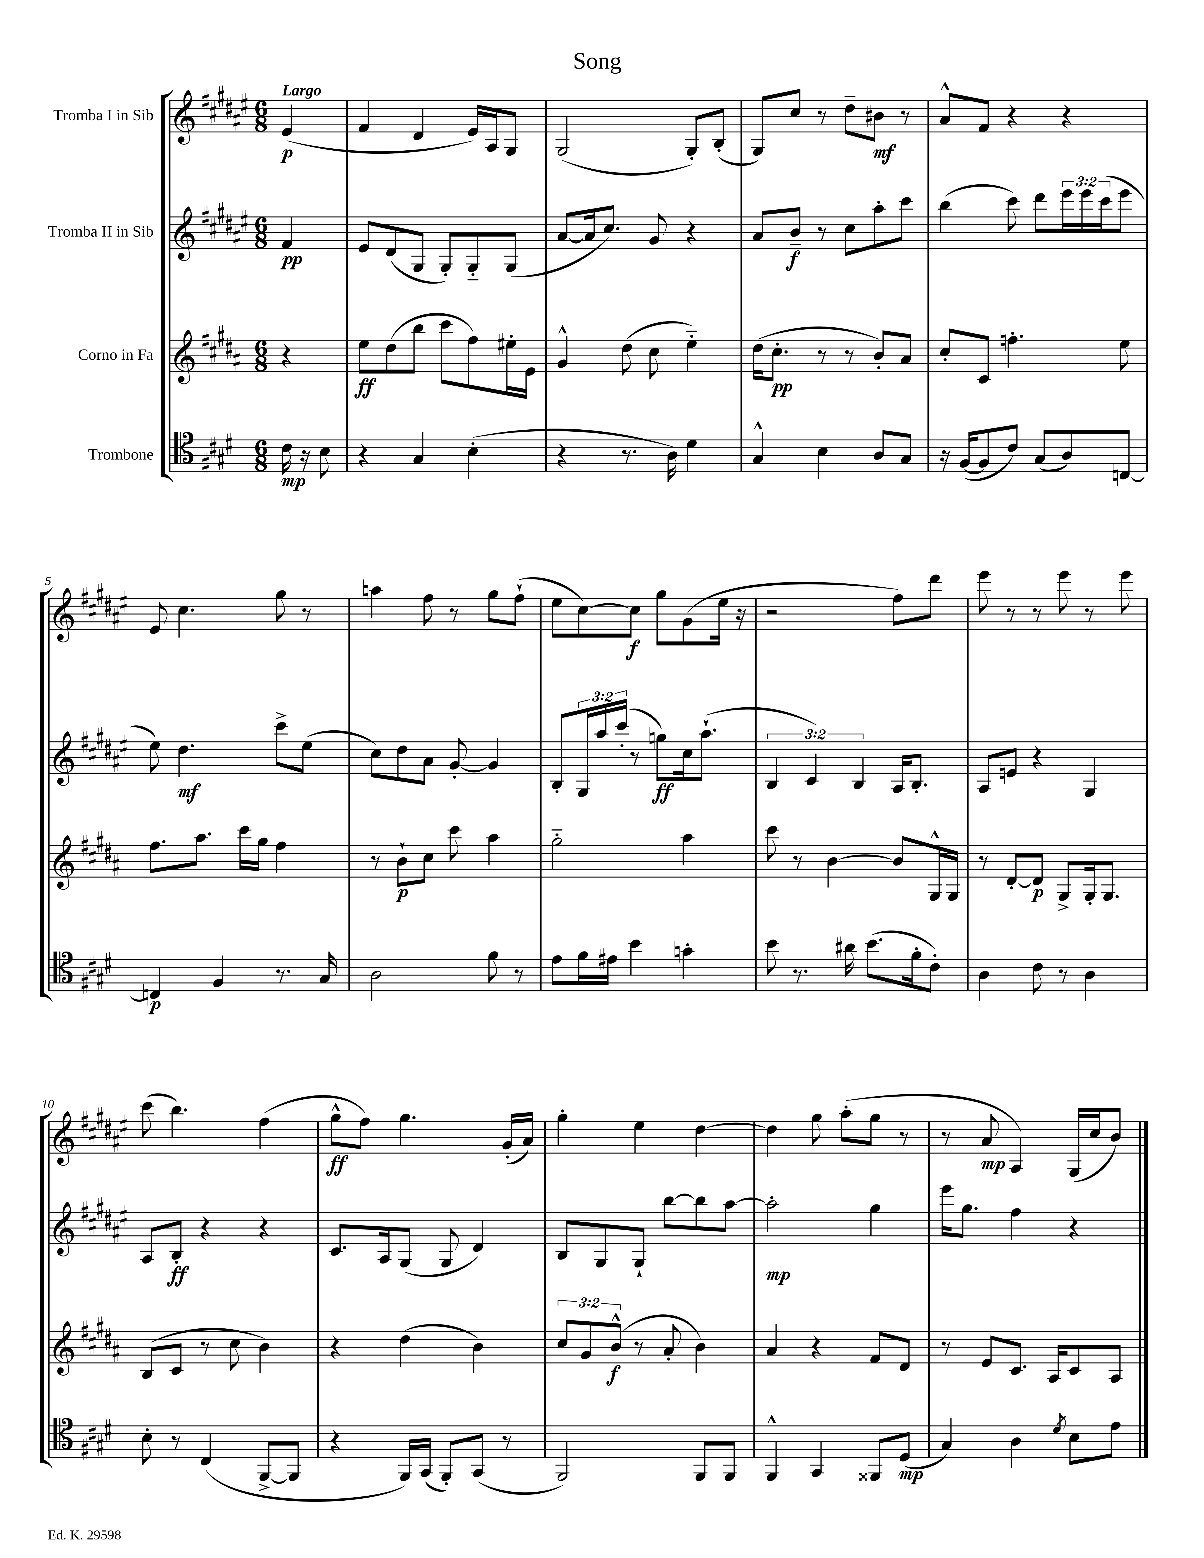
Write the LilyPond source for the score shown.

\header { title = "Song" }
<<
\new StaffGroup <<
\new Staff = "s0" \with { instrumentName = "Tromba I in Sib" } {
    \clef treble \key fis \major \numericTimeSignature \time 6/8 \partial 4 \tempo "Largo"
    eis'4\p( |
    fis'4 dis'4 eis'16) ais16 gis8 |
    gis2( gis8-.) b8-.( |
    gis8) cis''8 r8 dis''8-- bis'8\mf r8 |
    ais'8-^ fis'8 r4 r4 |
    eis'8 cis''4. gis''8 r8 |
    a''4 fis''8 r8 gis''8 fis''8-!( |
    eis''8 cis''8~) cis''8\f gis''8 gis'8( eis''16 r16 |
    r2 fis''8) dis'''8 |
    eis'''8 r8 r8 eis'''8 r8 eis'''8 |
    cis'''8( b''4.) fis''4( |
    gis''8-^\ff fis''8) gis''4. gis'16-.( ais'16) |
    gis''4-. eis''4 dis''4~ |
    dis''4 gis''8 ais''8-.( gis''8 r8 |
    r8 ais'8\mp ais4) gis16( cis''16 b'8) \bar "|." |
}
\new Staff = "s1" \with { instrumentName = "Tromba II in Sib" } {
    \clef treble \key fis \major \numericTimeSignature \time 6/8 \override Staff.TupletNumber.text = #tuplet-number::calc-fraction-text \partial 4
    fis'4\pp |
    eis'8 dis'8( gis8 gis8-.) gis8-_ gis8( |
    ais'8~ ais'16 cis''8.) gis'8 r4 |
    ais'8 b'8--\f r8 cis''8 ais''8-. cis'''8 |
    b''4( cis'''8) dis'''8 \tuplet 3/2 { eis'''16 eis'''16 cis'''16( } eis'''8 |
    eis''8) dis''4.\mf cis'''8-> eis''8( |
    cis''8) dis''8 ais'8 gis'8~-. gis'4 |
    b8-. \tuplet 3/2 { gis16 ais''16 cis'''16-.( } r8 g''8\ff) cis''16 ais''8.-!( |
    \tuplet 3/2 { b4 cis'4) b4 } ais16 b8.-. |
    ais8 e'8 r4 gis4 |
    ais8 b8-.\ff r4 r4 |
    cis'8. ais16 gis8( gis8 dis'4) |
    b8 gis8 gis8-! b''8~ b''8 ais''8~ |
    ais''2-.\mp gis''4 |
    eis'''16 gis''8. fis''4 r4 \bar "|." |
}
\new Staff = "s2" \with { instrumentName = "Corno in Fa" } {
    \clef treble \key b \major \numericTimeSignature \time 6/8 \override Staff.TupletNumber.text = #tuplet-number::calc-fraction-text \partial 4
    r4 |
    e''8\ff dis''8( b''8 cis'''8 fis''8) eis''16-. e'16 |
    gis'4-^ dis''8( cis''8 e''4-_) |
    dis''16( cis''8.-.\pp r8 r8 b'8-.) ais'8 |
    cis''8-. cis'8 f''4.-. e''8 |
    fis''8. ais''8. cis'''16 gis''16 fis''4 |
    r8 b'8-!\p cis''8 cis'''8 ais''4 |
    gis''2-_ ais''4 |
    cis'''8 r8 b'4~ b'8 gis16-^ gis16 |
    r8 dis'8~-. dis'8\p gis8-> gis16-. gis8. |
    b8( cis'8 r8 cis''8 b'4) |
    r4 dis''4( b'4) |
    \tuplet 3/2 { cis''8 gis'8 b'8-^\f( } r8 ais'8-. b'4) |
    ais'4 r4 fis'8 dis'8 |
    r8 e'8 cis'8. ais16 cis'8 ais8 \bar "|." |
}
\new Staff = "s3" \with { instrumentName = "Trombone" } {
    \clef tenor \key e \major \numericTimeSignature \time 6/8 \partial 4
    cis'16\mp r16 b8 |
    r4 gis4 b4-.( |
    r4 r8. a16) dis'4 |
    gis4-^ b4 a8 gis8 |
    r16 fis16~( fis8 cis'8) gis8( a8) c8~ |
    c4\p fis4 r8. gis16 |
    a2 fis'8 r8 |
    e'8 fis'16 eis'16 b'4 g'4-. |
    b'8 r8. ais'16 b'8.( fis'16-. cis'8-.) |
    a4 cis'8 r8 a4 |
    b8-. r8 cis4( fis,8~-> fis,8 |
    r4 fis,16) gis,16( fis,8-.) gis,8( r8 |
    fis,2) fis,8 fis,8 |
    fis,4-^ gis,4 fisis,8 dis8\mp( |
    gis4) a4 \acciaccatura { dis'8 } b8 e'8 \bar "|." |
}
>>
>>
